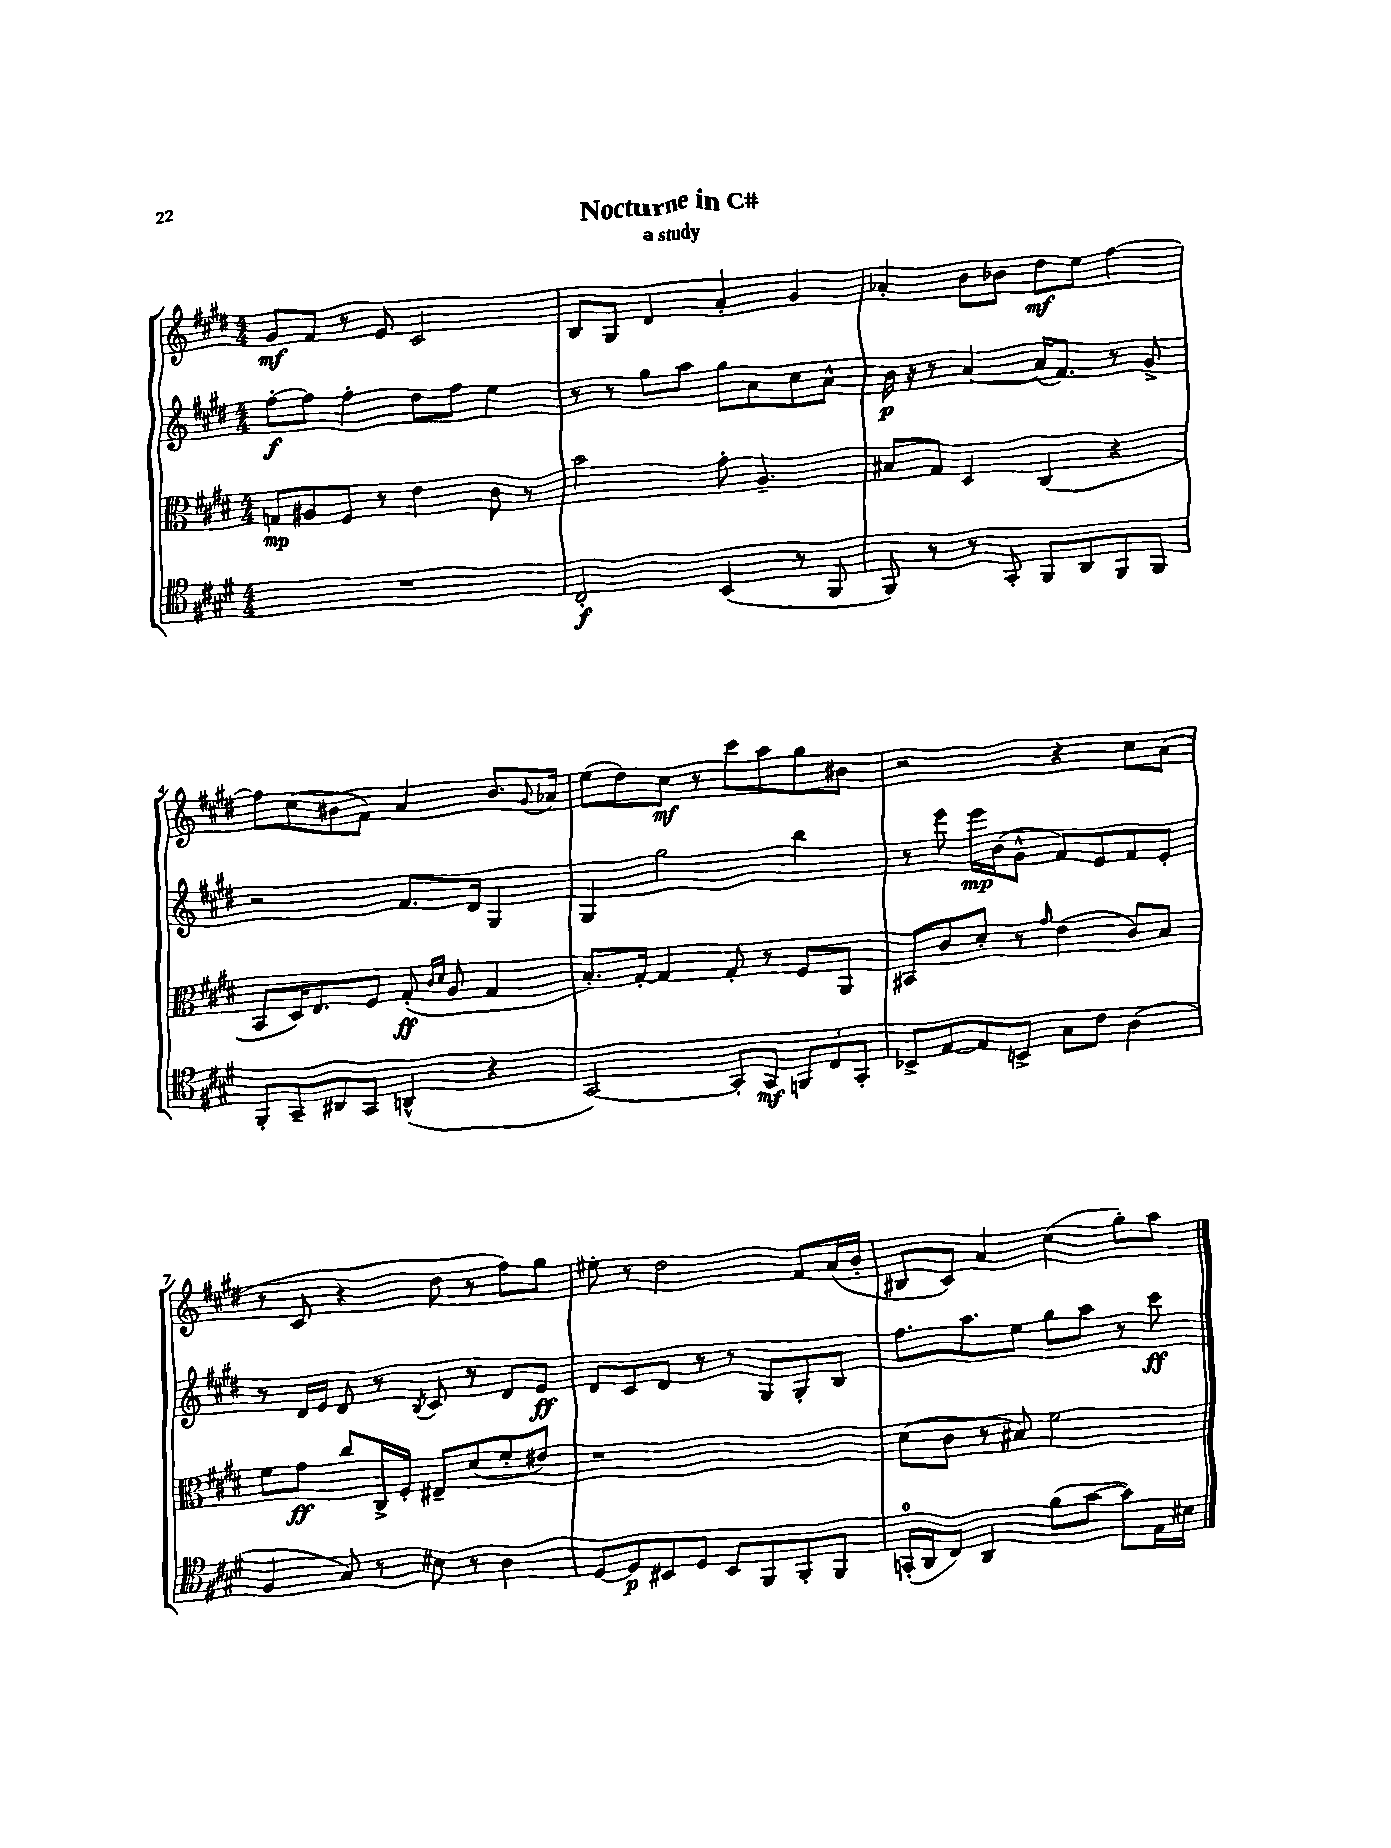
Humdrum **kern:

**kern	**kern	**kern	**kern
*staff4	*staff3	*staff2	*staff1
*clefC4	*clefC3	*clefG2	*clefG2
*k[f#c#g#d#]	*k[f#c#g#d#]	*k[f#c#g#d#]	*k[f#c#g#d#]
*M4/4	*M4/4	*M4/4	*M4/4
1r	8G/L	[8ff#'\L	8g#/L
.	8A#/	8ff#\]J	8f#/J
.	8F#/J	4ff#'\	8r
.	8r	.	8e/
.	4e\	8dd#\L	2c#/
.	.	8ff#\J	.
.	8c#\	4ee\	.
.	8r	.	.
=	=	=	=
2C#'/	2b\	8r	8B/L
.	.	8r	8G#/J
.	.	8gg#\L	4d#/
.	.	8aa\J	.
(4BB/	8g#'\	8gg#\L	4a'/
.	4.A~/	8a\	.
8r	.	8cc#\	4g#/
8FF#/	.	8a^^\J	.
=	=	=	=
8FF#/)	8B#/L	16b\	4a-'/
.	.	16r	.
8r	8G#/J	8r	.
8r	4D#/	[4a/	8b\L
8GG#'/	.	.	8b-\J
8FF#/L	(4C#/	(16a/]LK	8dd#\L
.	.	8.f#/J)	.
8AA/	.	.	8ee\J
8FF#/	4r	8r	[4ff#\
8FF#/J	.	8g#^/	.
=	=	=	=
8FF#'/L	8BB/L	2r	8ff#\]L
8GG#~/	16D#/K)	.	(8cc#\
.	8.E/	.	.
8AA#/	.	.	8b#\
8GG#/J	8F#/J	.	8f#\J)
(4AA^^/	(8G#'/	8.f#/L	4a/
.	16qqc#/LL	.	.
.	16qqd#/JJ	.	.
.	8A/	.	.
.	.	16d#/Jk	.
4r	4G#/	4G#/	8.b#/L
.	.	.	8qqg#/
.	.	.	16a-/Jk
=	=	=	=
[2GG#/)	8.B'/L)	4G#/	(8ee\L
.	.	.	8dd#\)
.	[16G#'/Jk	.	.
.	4G#/]	2gg#\	8cc#\J
.	.	.	8r
8GG#'/]L	8G#'/	.	8ccc#\L
8GG#/J	8r	.	8aa\
12FF/L	8F#/L	4bb\	8gg#\
12C#/	.	.	.
.	8AA/J	.	8b#\J
12GG#'/J	.	.	.
=	=	=	=
8BB-^/L	8BB#/L	8r	2r
[8E/	8c#/	8eee\	.
8E/]	8d#'/J	16eee\LL	.
.	.	(16b\J	.
8BB^/J	8r	8g#^^\J	.
.	16qqg#/	.	.
8G#\L	(4e\	8f#/L)	4r
8c#\J	.	8e/	.
(4A\	8c#/L)	8f#/	8cc#\L
.	8B/J	8e'/J	(8a\J
=	=	=	=
4F#/	8f#\L	8r	8r
.	8g#\J	16d#/LL	8c#/
.	.	16e/JJ	.
8G#/)	8cc#/L	8d#/	4r
8r	16C#^/L	8r	.
.	16F#'/JJ	.	.
.	.	8qB/	.
8B#\	8E#~/L	8c#/	8dd#\
8r	(8d#/	8r	8r
4A\	8f#'/	8d#/L	8ff#\L)
.	8e#/J)	8e/J	8gg#\J
=	=	=	=
[8D#/L	1r	8d#/L	8ee#'\
8D#/]	.	8c#/	8r
8BB#/	.	8d#/J	2dd#\
8D#/J	.	8r	.
8BB#/L	.	8r	.
8FF#/	.	8G#/L	.
8FF#'/	.	8G#'/	8f#/L
8FF#/J	.	8B/J	(16a/L
.	.	.	16b'/JJ
=	=	=	=
(16GG'/LL	(8d#\L	8.ff#\L	8B#/L
16AA/J	.	.	.
8C#/J)	8c#\J	.	8c#/J)
.	.	8.aa\	.
4AA/	8r	.	4a/
.	8B#/)	8ee\J	.
(8f#\L	2f#\	8gg#\L	(4cc#\
[8g#\J	.	8aa\J	.
8g#\]L)	.	8r	8gg#'\L)
16E\L	.	8ccc#\	8aa\J
16B#\JJ	.	.	.
==	==	==	==
*-	*-	*-	*-
